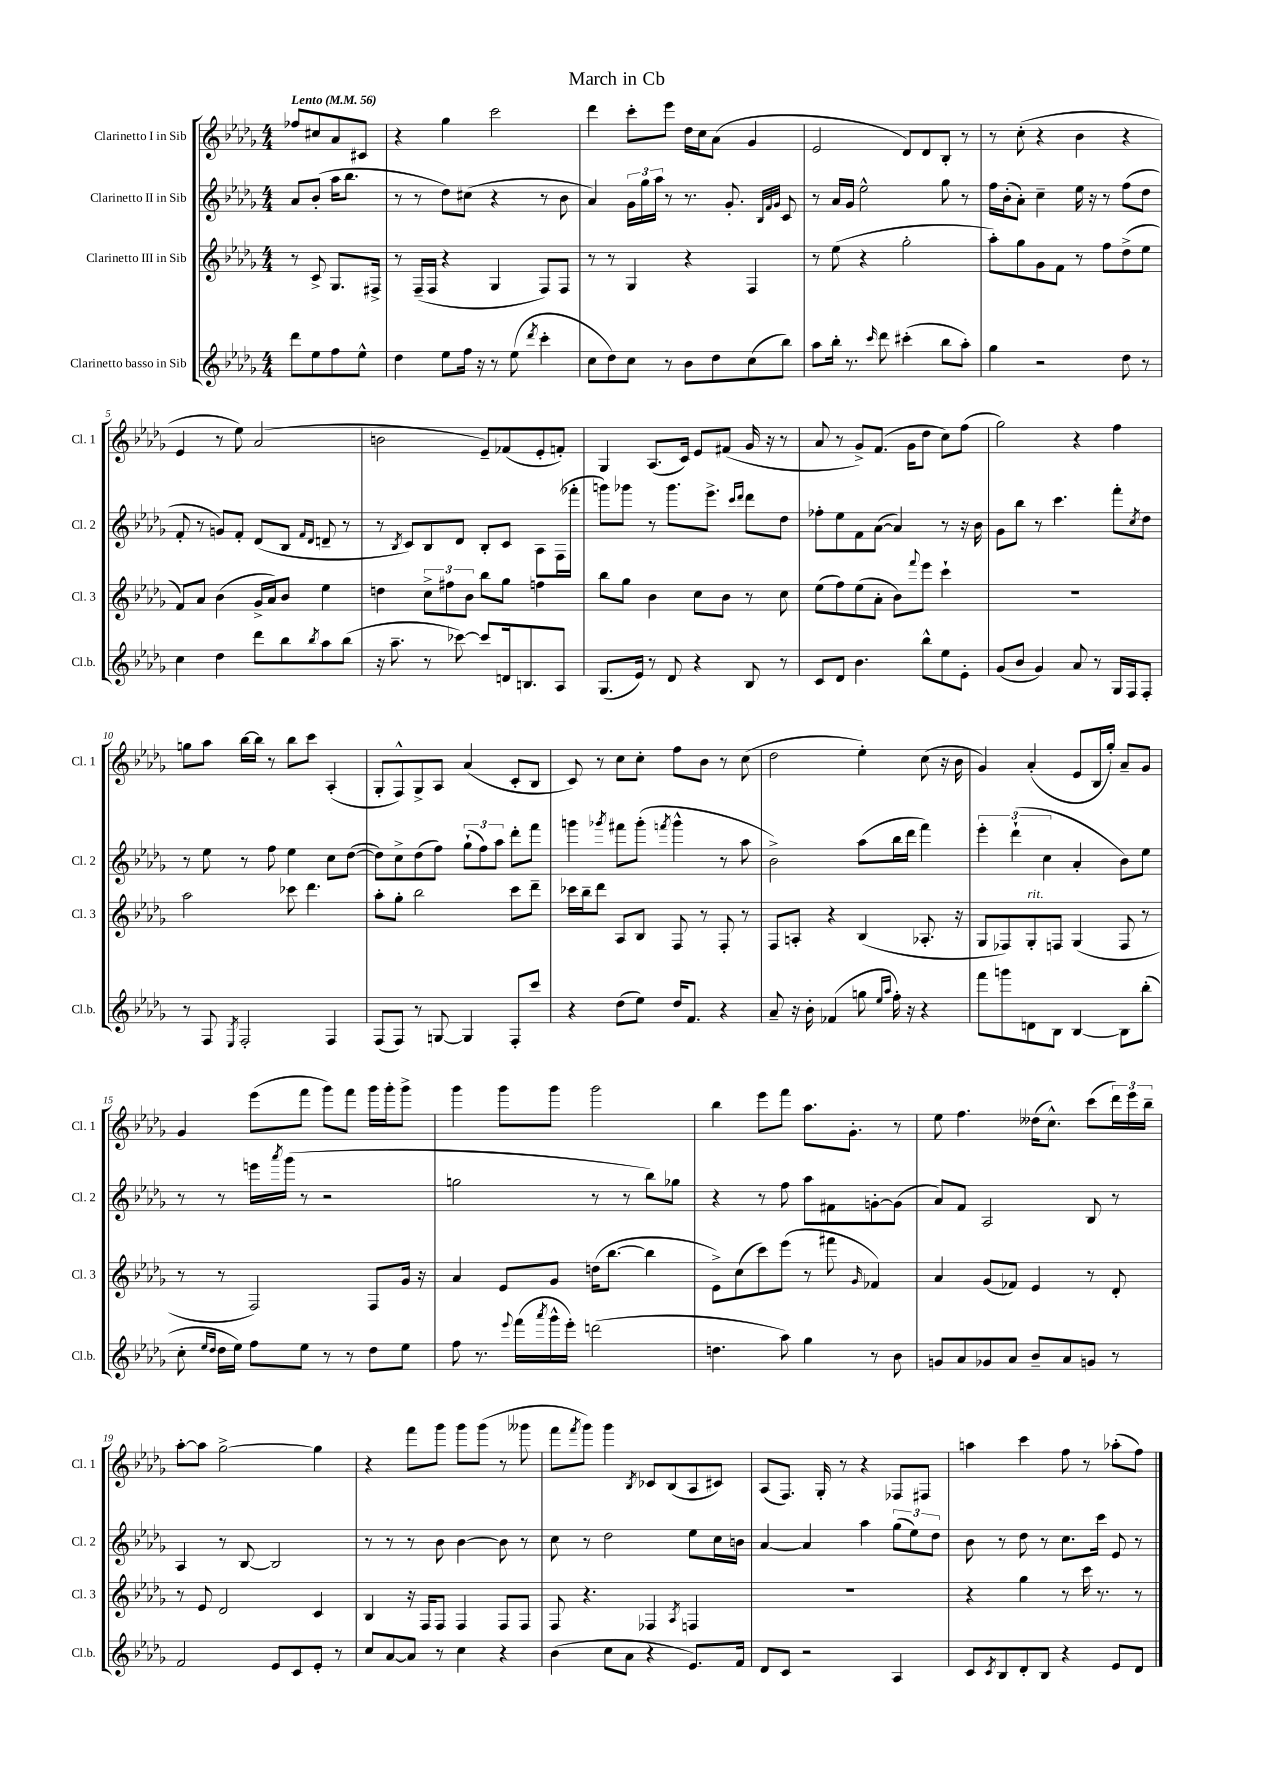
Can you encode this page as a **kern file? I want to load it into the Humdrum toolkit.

**kern	**kern	**kern	**kern
*part4	*part3	*part2	*part1
*staff4	*staff3	*staff2	*staff1
*I"Clarinetto basso in Sib	*I"Clarinetto III in Sib	*I"Clarinetto II in Sib	*I"Clarinetto I in Sib
*I'Cl.b.	*I'Cl. 3	*I'Cl. 2	*I'Cl. 1
*clefG2	*clefG2	*clefG2	*clefG2
*k[b-e-a-d-g-]	*k[b-e-a-d-g-]	*k[b-e-a-d-g-]	*k[b-e-a-d-g-]
*M4/4	*M4/4	*M4/4	*M4/4
*MM56	*MM56	*MM56	*MM56
=	=	=	=
!	!	!	!LO:TX:a:B:t=Lento
8ddd-\L	8r	8a-/L	8ff-X/L
8ee-\	8c^/	(8b-'/J	8cc#X/
8ff\	8.G-/L	16aa-\KL	8a-/
.	.	8.bb-\J	.
8ee-^^\J	.	.	8c#X/J
.	16F#X^/Jk	.	.
=1	=1	=1	=1
4dd-\	8r	8r	4r
.	(16F~/LL	8r	.
.	16F/JJ	.	.
8ee-\L	4r	8dd-\L)	4gg-\
16ff\Jk	.	(8cc#X\J	.
16r	.	.	.
8r	4G-/	4r	2ccc\
(8ee-\	.	.	.
8qddd-/	.	.	.
4ccc'\	8F/L)	8r	.
.	8F/J	8b-\	.
=2	=2	=2	=2
8cc\L	8r	4a-/)	4ddd-\
8dd-\)	8r	.	.
8cc\J	4G-/	24g-\LL	8ccc'\L
.	.	24gg-\	.
.	.	24aa-\JJ	.
8r	.	8r	8eee-\J
8b-\L	4r	8.r	16dd-\LL
.	.	.	16cc\J
8dd-\	.	.	(8a-\J
.	.	8.g-'/	.
(8cc\	4F/	.	4g-/
.	.	32qqB-/LLL	.
.	.	32qqf/	.
.	.	32qqg-/JJJ	.
8bb-\J)	.	8c/	.
=3	=3	=3	=3
8aa-\L	8r	8r	2e-/
16bb-'\Jk	(8ee-\	16a-/LL	.
8.r	.	16g-/JJ	.
.	4r	2ee-^^\	.
16qqccc/	.	.	.
8ddd-\	.	.	.
(4ccc#X'\	2gg-'\	.	8d-/L)
.	.	.	8d-/
8bb-\L	.	8gg-\	8B-'/J
8aa-'\J)	.	8r	8r
=4	=4	=4	=4
4gg-\	8aa-'\L)	16ff\LL	8r
.	.	(16b-'\J	.
.	8gg-\	8a-'\J)	(8cc'\
2r	8g-\	4cc~\	4r
.	8f\J	.	.
.	8r	16ee-\	4b-\
.	.	16r	.
.	8ff\L	8r	.
8dd-\	(8dd-^\	(8ff\L	4r
8r	8ee-\J	8dd-\J	.
!!LO:LB:g=z
=5	=5	=5	=5
4cc\	8f/L)	8f'/	4e-/
.	8a-/J	8r	.
4dd-\	(4b-\	8gn/L)	8r
.	.	8f'/J	8ee-\)
8ddd-\L	16g-^/LL	(8d-/L	(2a-/
.	16a-/J)	.	.
8bb-\	8b-/J	8B-/J	.
.	.	16qqf/LL	.
8qbb-/	.	16qqd-/JJ	.
8aa-\	4ee-\	8dn~/	.
(8bb-\J	.	8r	.
=6	=6	=6	=6
16r	4ddn\	8r	2bn\
8.aa-~\	.	.	.
.	.	8qB-/	.
.	.	8c/L)	.
8r	12cc^\L	8B-/	.
.	12ff#X\	.	.
[8ccc-X\)	.	8d-/J	.
.	12b-\J	.	.
8ccc-/L]	8bb-\L	8B-'/L	8e-~/L)
16dn/k	8gg-\J	8c/J	(8f-X/
8.Bn/	.	.	.
.	4ffn\	8A-\L	8e-'/
8A-/J	.	(16F\L	8fn'/J)
.	.	16fff-X'\JJ	.
=7	=7	=7	=7
(8.G-/L	8bb-\L	8gggn\L)	4G-/
.	8gg-\J	8ggg-X\J	.
16e-/Jk)	.	.	.
8r	4b-\	8r	(8.A-/L
8d-/	.	8.ggg-\L	.
.	.	.	16c/Jk)
4r	8cc\L	.	8e-/L
.	.	8.eee-^\J	.
.	8b-\J	.	(8f#X/J
.	.	16qqccc/LL	.
.	.	16qqddd-/JJ	.
8B-/	8r	8ddd-\L	16g-/
.	.	.	16r
8r	8cc\	8dd-\J	8r
=8	=8	=8	=8
8c/L	(8ee-\L	8ff-X'\L	8a-/
8d-/J	8ff\)	8ee-\	8r
4.b-\	(8ee-\	8f\	8g-^/L)
.	8a-'\J	([8a-\J	(8.f/J
.	8b-\L)	4a-/])	.
.	.	.	16g-\KL
.	8qqfff/	.	.
8bb-^^\L	8eee-\J	.	8dd-\J
8ee-\	4ccc`\	8r	8cc\L)
8e-'\J	.	16r	(8ff\J
.	.	16b-\	.
=9	=9	=9	=9
(8g-/L	1r	8g-\L	2gg-\)
8b-/J	.	8bb-\J	.
4g-/)	.	8r	.
.	.	4.ccc\	.
8a-/	.	.	4r
8r	.	.	.
16G-/LL	.	8fff'\L	4ff\
16F/J	.	.	.
.	.	8qcc/	.
8F'/J	.	8dd-\J	.
!!LO:LB:g=z
=10	=10	=10	=10
8r	2aa-\	8r	8ggn\L
8F/	.	8ee-\	8aa-\J
8qE-/	.	.	.
2F'/	.	8r	[16bb-\LL
.	.	.	16bb-\JJ]
.	.	8ff\	8r
.	8ccc-X\	4ee-\	8bb-\L
.	4.ddd-\	.	8ccc\J
4F/	.	8cc\L	(4A-'/
.	.	([8dd-\J	.
=11	=11	=11	=11
(8F/L	8aa-'\L	8dd-\L])	8G-'/L
8F/J)	8gg-'\J	8cc^\	8F^^/)
8r	2bb-\	(8dd-\	8G-^/
[8Gn/	.	8ff\J)	8A-/J
4G/]	.	(12gg-`\L	(4a-/
.	.	12ff\)	.
.	.	12aa-\J	.
8F'/L	8ccc\L	8ddd-'\L	8c'/L
8ccc/J	8ddd-~\J	8fff\J	8B-/J
=12	=12	=12	=12
4r	16ccc-X\LL	4gggn\	8c/)
.	16bb-~\J	.	.
.	8ddd-\J	.	8r
.	.	8qggg-X/	.
(8dd-\L	8A-/L	8fff#X\L	8cc\L
8ee-\J)	8B-/J	(8ggg-'\J	8cc'\J
.	.	8qfffn/	.
16dd-/KL	8F/	4ggg-^^\	8ff\L
8.f/J	.	.	.
.	8r	.	8b-\J
4r	8F'/	8r	8r
.	8r	8aa-\	(8cc\
=13	=13	=13	=13
8a-~/	8F/L	2b-^\)	2dd-\
16r	8An'/J	.	.
16b-'\	.	.	.
(4f-X/	4r	.	.
8ggn\	(4B-/	(8aa-\L	4ee-'\)
16qqee-/LL	.	.	.
16qqaa-/JJ	.	.	.
16ff'\)	.	16bb-\L	.
16r	.	16ddd-\JJ	.
4r	8.A-X'/	4fff\)	(8cc\
.	.	.	16r
.	16r	.	16b-\
=14	=14	=14	=14
8fff\L	8G-/L	6eee-'\	4g-/)
8gggn\	8F-X/)	.	.
.	.	(6ddd-`\	.
!	!LO:TX:a:i:t=rit.	!	!
8dn\	8G-'/	.	(4a-'/
.	.	6cc\	.
8B-\J	8Fn/J	.	.
[4B-/	(4G-/	4a-'/	8e-/L
.	.	.	16B-/L
.	.	.	16gg-'/JJ)
8B-\L]	8F/	8b-\L)	8a-~/L
(8bb-'\J	8r	8ee-\J	8g-/J
!!LO:LB:g=z
=15	=15	=15	=15
8cc'\	8r	8r	4g-/
16qqee-/LL	.	.	.
16qqdd-/JJ	.	.	.
16dd-\LL	8r	8r	.
16ee-\JJ)	.	.	.
8ff\L	2F/)	16eeen\LL	(8eee-\L
.	.	8qaaa-/	.
.	.	(16ggg-\JJ	.
8ee-\J	.	8r	8fff\J
8r	.	2r	8ggg-\L)
8r	.	.	8fff\J
8dd-\L	8F/L	.	16ggg-\LL
.	.	.	16ggg-'\J
8ee-\J	16g-/Jk	.	8ggg-^\J
.	16r	.	.
=16	=16	=16	=16
8ff\	4a-/	2ggn\	4ggg-\
8.r	.	.	.
.	8e-/L	.	8ggg-\L
8qqeee-/	.	.	.
(16fff\LL	.	.	.
8qaaa-/	.	.	.
16ggg-^^\	8g-/J	.	8ggg-\J
16eee-'\JJ)	.	.	.
(2dddn\	(16ddn\KL	8r	2ggg-\
.	[8.bb-\J	.	.
.	.	8r	.
.	4bb-\]	8bb-\L)	.
.	.	8gg-X\J	.
=17	=17	=17	=17
4.ddn\	8e-^\L)	4r	4bb-\
.	(8cc\	.	.
.	8ccc\)	8r	8eee-\L
8aa-\)	(8eee-\J	8ff\	8fff\J
4gg-\	8r	8aa-\L	8.aa-\L
.	8fff#X\	8f#X\	.
.	.	.	8.g-'\J
.	16qqg-/	.	.
8r	4f-X/)	[8gn'\	.
8b-\	.	(8g\J]	8r
=18	=18	=18	=18
8gn/L	4a-/	8a-/L)	8ee-\
8a-/	.	8f/J	4.ff\
8g-X/	(8g-/L	2A-/	.
8a-/J	8f-X/J)	.	.
8b-~/L	4e-/	.	(16dd--X\KL
.	.	.	8.cc^^\J)
8a-/	.	.	.
8gn/J	8r	8B-/	(8ccc\L
8r	8d-'/	8r	24ddd-\L)
.	.	.	24eee-\
.	.	.	24bb-~\JJ
!!LO:LB:g=z
=19	=19	=19	=19
2f/	8r	4A-/	[8aa-'\L
.	8e-/	.	8aa-\J]
.	2d-/	8r	[2gg-^\
.	.	[8B-/	.
8e-/L	.	2B-/]	.
8c/	.	.	.
8e-'/J	4c/	.	4gg-\]
8r	.	.	.
=20	=20	=20	=20
8cc/L	4B-/	8r	4r
[8a-/	.	8r	.
8a-/J]	16r	8r	8fff\L
.	16F/KL	.	.
8r	8F/J	8b-\	8ggg-\J
4cc\	4F/	[4b-\	8ggg-\L
.	.	.	(8ggg-\J
4r	8F/L	8b-\]	8r
.	8F/J	8r	8ggg--X\
=21	=21	=21	=21
(4b-\	8F/	8cc\	8fff\L
.	.	.	8qfff/
.	4.r	8r	8ggg-\J)
8cc\L	.	2dd-\	4ggg-\
8a-\J	.	.	.
.	.	.	8qB-/
4r	4F-X/	.	8c-X/L
.	.	.	(8B-/
.	8qA-/	.	.
8.e-/L)	4Fn/	8ee-\L	8A-/
.	.	16cc\L	8c#X/J)
16f/Jk	.	16bn\JJ	.
=22	=22	=22	=22
8d-/L	1r	[4a-/	(8A-/L
8c/J	.	.	8.F/J)
2r	.	4a-/]	.
.	.	.	16G-'/
.	.	.	8r
.	.	4aa-\	4r
4A-/	.	(12gg-\L	8F-X/L
.	.	12ee-\)	.
.	.	.	8F#X/J
.	.	12dd-\J	.
=23	=23	=23	=23
8c/L	4r	8b-\	4aan\
8qc/	.	.	.
8B-/	.	8r	.
8d-'/	4gg-\	8dd-\	4ccc\
8B-/J	.	8r	.
4r	8r	8.cc\L	8ff\
.	16ccc\	.	8r
.	8.r	16ccc\Jk	.
8e-/L	.	8e-/	(8aa-X'\L
8d-/J	8r	8r	8ff\J)
==	==	==	==
*-	*-	*-	*-
